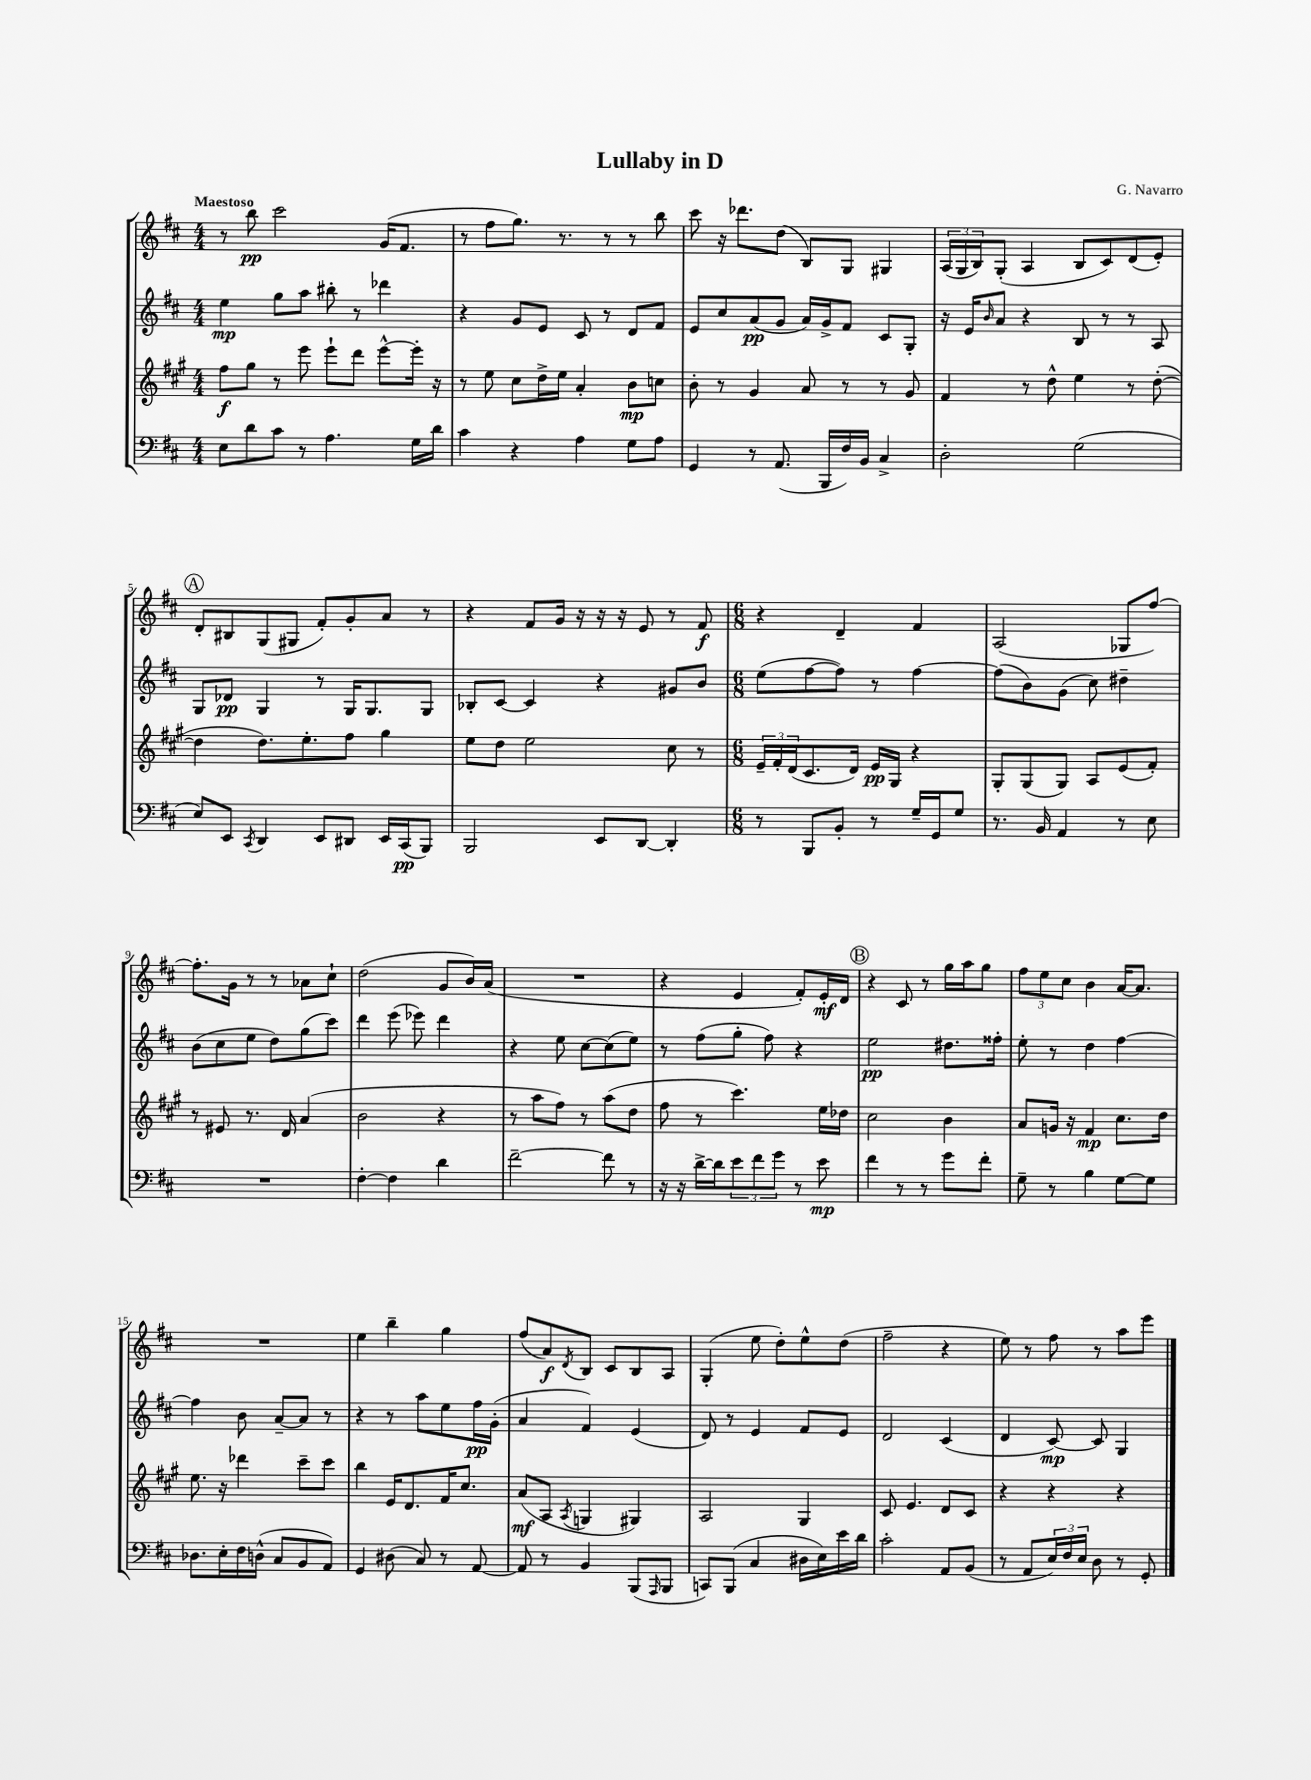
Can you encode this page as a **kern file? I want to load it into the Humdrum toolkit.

**kern	**kern	**kern	**kern
*staff4	*staff3	*staff2	*staff1
*clefF4	*clefG2	*clefG2	*clefG2
*k[f#c#]	*k[f#c#g#]	*k[f#c#]	*k[f#c#]
*M4/4	*M4/4	*M4/4	*M4/4
8E	8ff#	4ee	8r
8d	8gg#	.	8bb
8c#	8r	8gg	2ccc#
8r	8eee	8aa	.
4.A	8eee`	8bb#'	.
.	8ddd	8r	.
.	[8eee^^	4ddd-	(16g
.	.	.	8.f#
16G	16eee']	.	.
16d	16r	.	.
=	=	=	=
4c#	8r	4r	8r
.	8ee	.	8ff#
4r	8cc#	8g	8.gg)
.	16dd^	8e	.
.	16ee	.	8.r
4A	4a'	8c#	.
.	.	8r	8r
8G	8b	8d	8r
8A	8cc	8f#	8bb
=	=	=	=
4GG	8b'	8e	8ccc#
.	8r	8cc#	16r
.	.	.	8.ddd-
8r	4g#	(8a	.
(8.AA	.	8g	(8dd
.	8a	16a)	8B)
16BBB	.	16g^	.
16F#)	8r	8f#	8G
16BB	.	.	.
4C#^	8r	8c#	4G#
.	8g#	8G'	.
=	=	=	=
2D'	4f#	16r	(24A
.	.	.	24G
.	.	16e	.
.	.	.	24B)
.	.	16qqb	.
.	.	8a	(8G'
.	8r	4r	4A
.	8dd^^	.	.
(2G	4ee	8B	8B
.	.	8r	8c#)
.	8r	8r	(8d
.	([8dd'	8A	8e')
=	=	=	=
8E)	4dd]	8G	8d'
8EE	.	8d-	8B#
8qCC#	.	.	.
4DD	8.dd)	4G	(8G
.	.	.	8G#
.	8.ee'	.	.
8EE	.	8r	8f#')
8DD#	8ff#	16G	8g'
.	.	8.G	.
16EE	4gg#	.	8a
(16CC#	.	.	.
8BBB)	.	8G	8r
=	=	=	=
2BBB	8ee	8B-'	4r
.	8dd	[8c#	.
.	2ee	4c#]	8f#
.	.	.	16g
.	.	.	16r
8EE	.	4r	16r
.	.	.	16r
[8DD	.	.	8e
4DD']	8cc#	8g#	8r
.	8r	8b	8f#
=	=	=	=
*M6/8	*M6/8	*M6/8	*M6/8
8r	24e~	(8ee	4r
.	24f#'	.	.
.	(24d	.	.
8BBB	8.c#	[8ff#	.
8BB'	.	8ff#])	4d~
.	16d)	.	.
8r	16e	8r	.
.	16G#	.	.
16G~	4r	[4ff#	4f#
16GG	.	.	.
8G	.	.	.
=	=	=	=
8.r	8G#'	(8ff#]	(2A
.	(8G#	8b)	.
16BB	.	.	.
4AA	8G#)	(8g	.
.	8A	8cc#)	.
8r	(8e	4dd#~	8G-
8E	8f#')	.	[8ff#)
=	=	=	=
2.r	8r	(8b	8.ff#']
.	8e#	8cc#	.
.	.	.	16g
.	8.r	8ee	8r
.	.	8dd)	8r
.	16d	.	.
.	(4a	(8gg	8a-
.	.	8ccc#)	8cc#`
=	=	=	=
[4F#'	2b	4ddd	(2dd
4F#]	.	(8eee	.
.	.	8eee-)	.
4d	4r	4ddd	8g
.	.	.	16b)
.	.	.	(16a
=	=	=	=
[2f#~	8r	4r	2.r
.	8aa	.	.
.	8ff#)	8ee	.
.	8r	[8cc#	.
8f#]	(8aa	(8cc#]	.
8r	8dd	8ee)	.
=	=	=	=
16r	8ff#	8r	4r
16r	.	.	.
[16d^	8r	(8ff#	.
16d]	.	.	.
12e	4.ccc#)	8gg'	4e
12f#	.	.	.
.	.	8ff#)	.
12g	.	.	.
8r	.	4r	8f#')
8e	16ee	.	16e'
.	16dd-	.	16d
=	=	=	=
4f#	2cc#	2ee	4r
8r	.	.	8c#
8r	.	.	8r
8g	4b	8.dd#	16gg
.	.	.	16aa
8f#'	.	.	8gg
.	.	16ff##'	.
=	=	=	=
8G~	8a	8ee'	12ff#
.	.	.	12ee
8r	16g	8r	.
.	.	.	12cc#
.	16r	.	.
4B	4f#	4dd	4b
[8G	8.cc#	[4ff#	[16a
.	.	.	8.a]
8G]	.	.	.
.	16dd	.	.
=	=	=	=
8.D-	8.ee	4ff#]	2.r
16E'	16r	.	.
16F#	4ddd-	8b	.
(16D^^	.	.	.
8C#	.	[8a~	.
8BB	8ccc#~	8a]	.
8AA)	8ccc#	8r	.
=	=	=	=
4GG	4bb	4r	4ee
(8D#	16e	8r	4bb~
.	8.d	.	.
8C#)	.	8aa	.
8r	16f#	8ee	4gg
.	8.cc#	.	.
[8AA	.	16ff#	.
.	.	(16g'	.
=	=	=	=
8AA]	(8a	4a	(8ff#
8r	8A	.	8a)
.	8qA	.	8qd
4BB	4G	4f#)	8B
.	.	.	8c#
(8BBB	4G#)	(4e	8B
16qqAAA	.	.	.
8BBB	.	.	8A
=	=	=	=
8CC)	2A	8d)	(4G'
(8BBB	.	8r	.
4C#	.	4e	8ee
.	.	.	8dd')
16D#	4G#	8f#	8ee^^
16E)	.	.	.
16e	.	8e	(8dd
16d	.	.	.
=	=	=	=
2c#'	8c#	2d	2ff#~
.	4.e	.	.
8AA	8d	(4c#	4r
(8BB	8c#	.	.
=	=	=	=
8r	4r	4d	8ee)
8AA	.	.	8r
24E)	4r	[8c#)	8ff#
24F#	.	.	.
24E	.	.	.
8D	.	8c#]	8r
8r	4r	4G	8aa
8GG'	.	.	8eee
==	==	==	==
*-	*-	*-	*-
